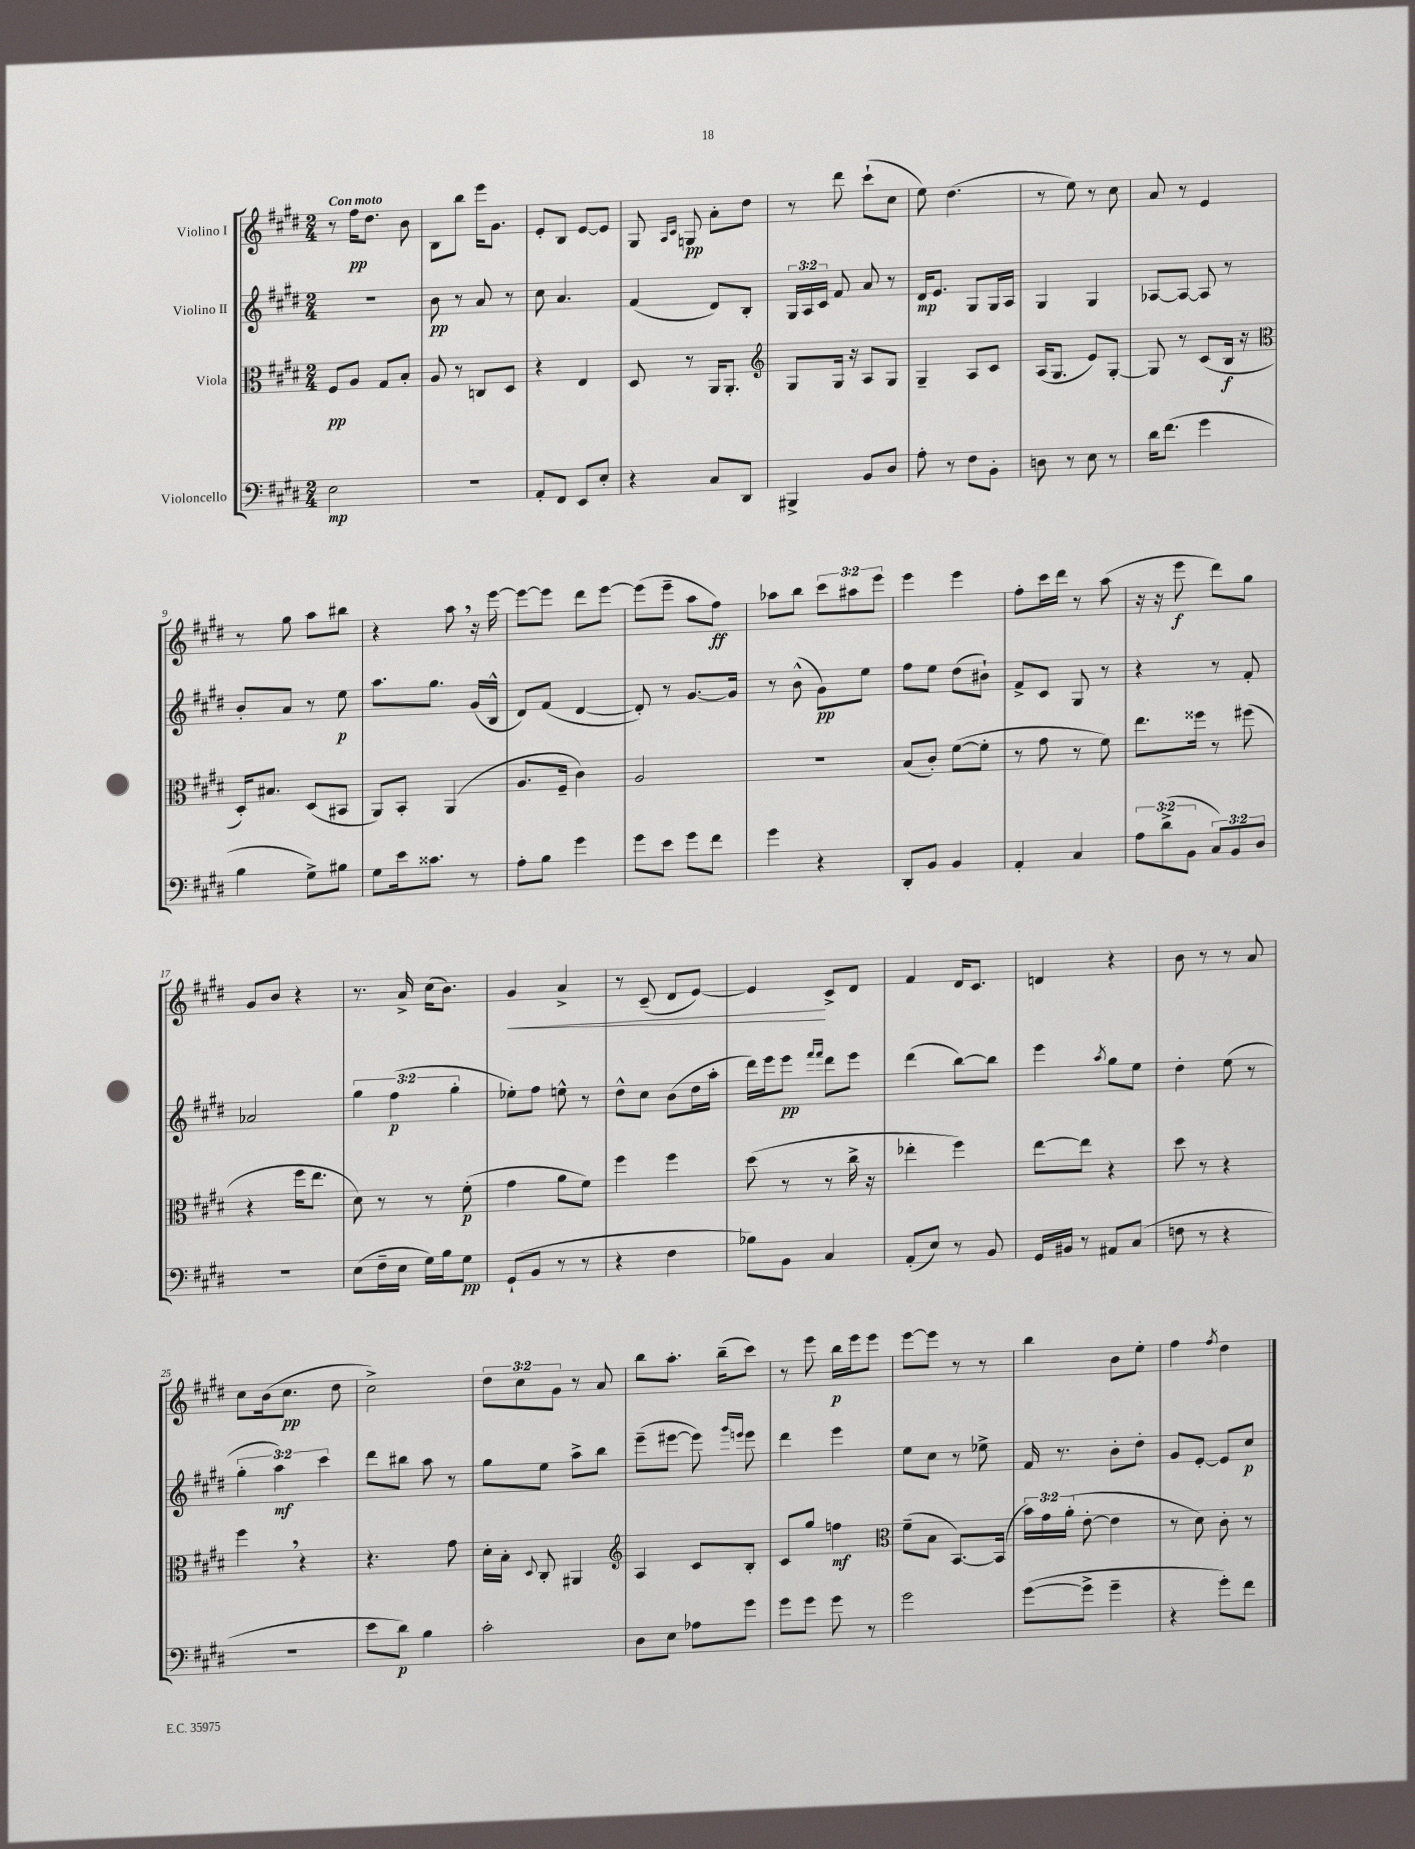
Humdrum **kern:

**kern	**kern	**kern	**kern
*staff4	*staff3	*staff2	*staff1
*clefF4	*clefC3	*clefG2	*clefG2
*k[f#c#g#d#]	*k[f#c#g#d#]	*k[f#c#g#d#]	*k[f#c#g#d#]
*M2/4	*M2/4	*M2/4	*M2/4
2E	8F#	2r	8r
.	8A	.	16ff#
.	.	.	8.dd#
.	8G#	.	.
.	8B'	.	8b
=	=	=	=
2r	8A	8b	8B
.	8r	8r	8bb
.	8C	8a	16eee
.	.	.	8.g#
.	8D#	8r	.
=	=	=	=
8AA'	4r	8cc#	8e'
8FF#	.	4.a	8B
8EE	4E	.	[8e
8E'	.	.	8e]
=	=	=	=
4r	8D#	(4f#	8G#
.	.	.	16qqA
.	.	.	16qqc#
.	8r	.	8G
8C#	16AA	8d#)	8a'
.	8.AA'	.	.
8DD#	.	8B'	8dd#
=	=	=	=
*	*clefG2	*	*
4BBB#^	8G#	24G#	8r
.	.	24A	.
.	.	24c#	.
.	16G#	8f#	8ddd#
.	16r	.	.
8BB	8A	8a	(8ccc#`
8D#	8G#	8r	8cc#
=	=	=	=
8A'	4G#~	16d#	8ee)
.	.	8.e	.
8r	.	.	(4.dd#
8F#	8A	8G#	.
8BB'	8c#	16G#	.
.	.	16A	.
=	=	=	=
8D	(16A	4G#	8r
.	8.G#	.	.
8r	.	.	8ee)
8E	8e)	4G#	8r
8r	[8G#'	.	8cc#
=	=	=	=
16d#	8G#]	[8A-	8a
(8.f#	.	.	.
.	8r	8A-_	8r
4g#	(8c#	8A-]	4e
.	16B	8r	.
.	16r	.	.
=	=	=	=
*	*clefC3	*	*
4B	16D#')	8b'	8r
.	8.B#	.	.
.	.	8a	8gg#
8G#^)	(8D#	8r	8aa
8B#	8BB#	8ee	8bb#
=	=	=	=
8G#	8AA)	8.aa	4r
16e	8BB'	.	.
8.c##	.	8.gg#	.
.	(4AA	.	8aa
8r	.	(16g#	16r
.	.	16B^^	[16eee
=	=	=	=
8A'	8.A	8d#)	8eee_
8B	.	(8f#	8eee]
.	16F#~	.	.
4g#	4c#)	[4d#	8ddd#
.	.	.	[8eee
=	=	=	=
8g#	2A	8d#'])	(8eee]
8e	.	8r	8eee~
8g#	.	[8.g#	8aa
8f#	.	.	8ff#)
.	.	16g#]	.
=	=	=	=
4g#	2r	8r	8aa-
.	.	(8b^^	8bb
4r	.	8g#)	12ccc#
.	.	.	12aa#
.	.	8ee	.
.	.	.	12eee
=	=	=	=
8DD#'	(8B	8ff#	4eee
8BB	8c#')	8ee	.
4BB	([8f#	(8dd#	4eee
.	8f#']	8b#`)	.
=	=	=	=
4AA'	8r	8f#^	8ff#'
.	8g#	8c#	16ccc#
.	.	.	16ddd#
4C#	8r	8G#	8r
.	8f#)	8r	(8aa
=	=	=	=
12A	8.ee	4r	16r
.	.	.	16r
(12d#^	.	.	.
.	.	.	8eee
12BB	.	.	.
.	16ff##	.	.
12C#)	8r	8r	8ddd#)
12BB	.	.	.
.	(8ff#	8f#'	8gg#
12D#	.	.	.
=	=	=	=
2r	4r	2a-	8g#
.	.	.	8b
.	16ff#	.	4r
.	8.ee	.	.
=	=	=	=
(8E	8d#)	6gg#	8.r
16F#~	8r	.	.
.	.	(6ff#	.
16E	.	.	16a^
16G#)	8r	.	(16cc#
16B	.	.	8.b)
.	.	6gg#'	.
8G#	(8f#'	.	.
=	=	=	=
(8GG#`	4g#	8ee-')	4g#
8BB	.	8ff#	.
8r	8a	8ee^^	4a^
8r	8f#)	8r	.
=	=	=	=
4r	4ff#	8dd#^^	8r
.	.	8cc#	(8c#~
4F#	4ff#	(8b	8d#
.	.	16dd#	[8e)
.	.	16aa'	.
=	=	=	=
8B-)	(8dd#	16ddd#)	4e]
.	.	16eee	.
8BB	8r	8eee	.
.	.	16qqfff#	.
.	.	16qqfff#	.
4C#	8r	8ddd#	8c#^
.	16cc#^	8eee	8d#
.	16r	.	.
=	=	=	=
(8AA'	4ee-'	(4ddd#	4f#
8E)	.	.	.
8r	4ff#)	[8bb)	16d#
.	.	.	8.c#
8BB	.	8bb]	.
=	=	=	=
16GG#	[8ee	4eee	4d
16BB#	.	.	.
8r	8ee]	.	.
.	.	8qaa	.
8AA#	4r	8gg#	4r
(8C#	.	8ee	.
=	=	=	=
8F	8dd#	4dd#'	8b
8r	8r	.	8r
4r	4r	(8ee	8r
.	.	8r	8a
=	=	=	=
2r	4ff#	6gg#'	8cc#
.	.	.	(16b
.	.	6aa)	.
.	.	.	8.cc#
.	4r	.	.
.	.	6ccc#	.
.	.	.	8dd#
=	=	=	=
8e	4.r	8ddd#	2cc#^)
8d#)	.	8bb#	.
4B	.	8aa	.
.	8g#	8r	.
=	=	=	=
2c#'	16d#'	8gg#	12dd#
.	16B'	.	.
.	.	.	12cc#
.	8qqD#	.	.
.	8C#'	8ee	.
.	.	.	12g#
.	4AA#	8aa^	8r
.	.	8bb	8a
=	=	=	=
*	*clefG2	*	*
8D#	4A	(8eee~	8bb
8E	.	[8eee#	8.aa'
8A-	8c#	8eee#])	.
.	.	.	(16bb~
.	.	16qqggg#	.
.	.	16qqeee	.
8g#	8B'	8eee	8ccc#)
=	=	=	=
8g#	8c#	4ddd#	8r
8g#	8gg#	.	8eee
8g#	4ff	4eee	16bb
.	.	.	16eee
8r	.	.	8eee
=	=	=	=
*	*clefC3	*	*
2g#	(8f#~	8ee	[8eee
.	8B	8cc#	8eee]
.	[8.BB)	8r	8r
.	.	8ee-^	8r
.	(16BB]	.	.
=	=	=	=
([8g#	24b)	16f#	4bb
.	24g#	.	.
.	.	8.r	.
.	(24a'	.	.
8g#^]	[8e'	.	.
4g#~	4e]	8b'	8b
.	.	8dd#'	8ee'
=	=	=	=
4r	8r	8g#	4ff#
.	8d#)	[8e'	.
.	.	.	8qff#
8g#')	8c#'	8e]	4dd#
8f#	8r	8cc#	.
==	==	==	==
*-	*-	*-	*-
